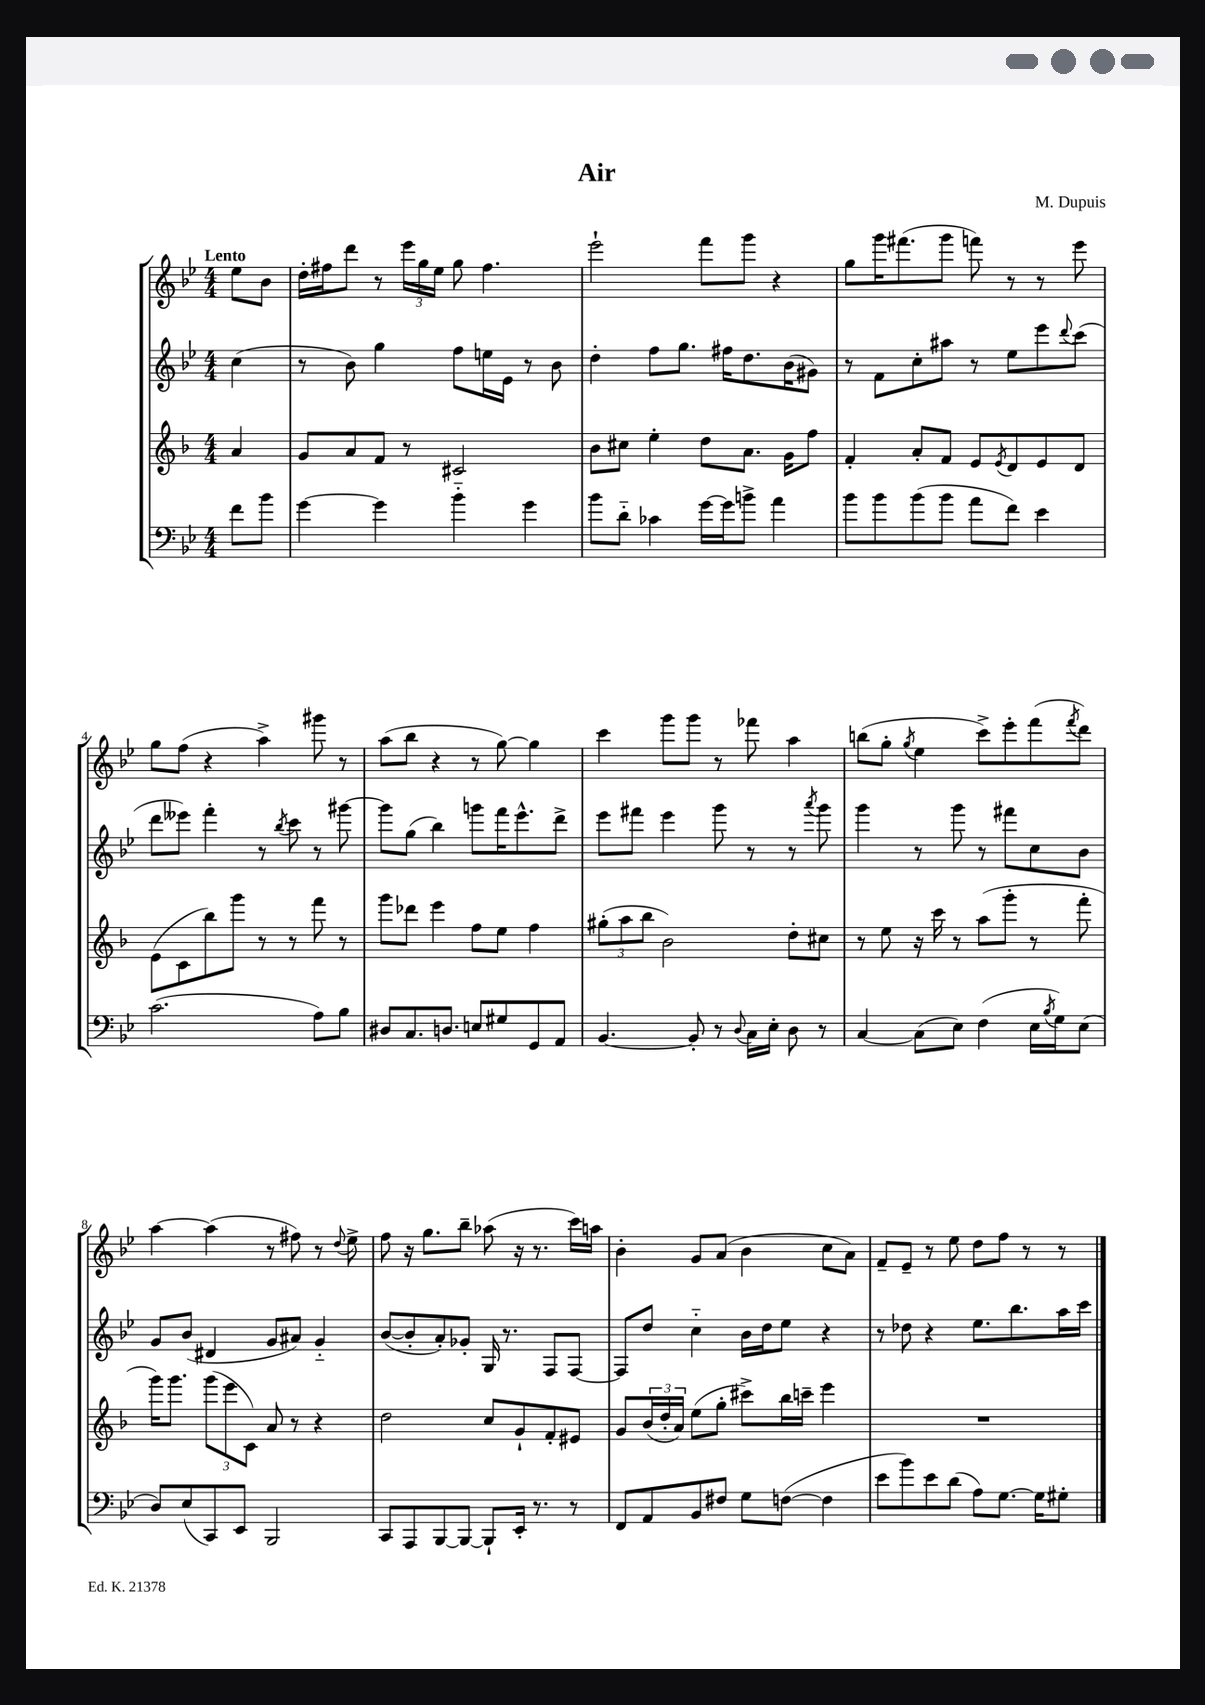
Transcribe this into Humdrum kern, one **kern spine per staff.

**kern	**kern	**kern	**kern
*staff4	*staff3	*staff2	*staff1
*clefF4	*clefG2	*clefG2	*clefG2
*k[b-e-]	*k[b-]	*k[b-e-]	*k[b-e-]
*M4/4	*M4/4	*M4/4	*M4/4
8f	4a	(4cc	8ee-
8b-	.	.	8b-
=	=	=	=
[4g	8g	8r	16dd'
.	.	.	16ff#
.	8a	8b-)	8ddd
4g]	8f	4gg	8r
.	8r	.	24eee-
.	.	.	24gg
.	.	.	24ee-
4b-'~	2c#	8ff	8gg
.	.	16ee	4.ff#
.	.	16e-	.
4g	.	8r	.
.	.	8b-	.
=	=	=	=
8b-	8b-	4dd'	2eee-`
8d'~	8cc#	.	.
4c-	4ee'	8ff	.
.	.	8.gg	.
[16g	8dd	.	8fff
16g]	.	16ff#	.
8b^	8.a	8.dd	8ggg
4a	.	.	4r
.	16g	(16b-	.
.	8ff	8g#)	.
=	=	=	=
8b-	4f'	8r	8gg
8b-	.	8f	16ggg
.	.	.	(8.fff#
(8b-	8a'	8cc'	.
8b-	8f	8aa#	8ggg
8a	8e	8r	8fff)
.	8qe	.	.
8f)	8d	8ee-	8r
4e-	8e	8eee-	8r
.	.	8qqddd	.
.	8d	(8ccc	8eee-
=	=	=	=
(2.c	(8e	8ddd	8gg
.	8c	8eee--)	(8ff
.	8bb-)	4fff'	4r
.	8ggg	.	.
.	8r	8r	4aa^)
.	.	8qbb-	.
.	8r	8ccc	.
8A)	8fff	8r	8ggg#
8B-	8r	[8ggg#	8r
=	=	=	=
8D#	8ggg	8ggg#]	(8aa
8.C	8ddd-	(8gg	8bb-
.	4eee	4bb-)	4r
8.D	.	.	.
8E	8ff	8ggg	8r
8G#	8ee	16fff	[8gg)
.	.	8.eee-^^	.
8GG	4ff	.	4gg]
8AA	.	8ddd^	.
=	=	=	=
[4.BB-	(12gg#'	8eee-	4ccc
.	12aa	.	.
.	.	8fff#	.
.	12bb-	.	.
.	2b-)	4eee-	8ggg
8BB-']	.	.	8ggg
8r	.	8ggg	8r
8qqD	.	.	.
16C	.	8r	8fff-
16E-'	.	.	.
8D	8dd'	8r	4aa
.	.	8qaaa	.
8r	8cc#	8ggg	.
=	=	=	=
[4C	8r	4ggg	(8bb
.	8ee	.	8gg'
.	.	.	8qgg
(8C]	16r	8r	4ee-
.	16ccc	.	.
8E-)	8r	8ggg	.
(4F	(8aa	8r	8ccc^)
.	8ggg'	8fff#	8eee-'
16E-	8r	8cc	(8fff
8qB-	.	.	.
16G)	.	.	.
.	.	.	8qfff
(8E-	8fff'	8b-	8ddd)
=	=	=	=
8D)	16ggg)	8g	[4aa
.	8.ggg	.	.
(8E-	.	(8b-	.
8CC)	(12ggg	4d#	(4aa]
.	12eee	.	.
8EE-	.	.	.
.	12c)	.	.
2BBB-	8a	8g	8r
.	8r	8a#)	8ff#)
.	4r	4g'~	8r
.	.	.	8qqdd
.	.	.	8ee-^
=	=	=	=
8CC	2dd	([8b-	8ff
8AAA	.	8b-']	16r
.	.	.	8.gg
[8BBB-	.	8a')	.
8BBB-_	.	8g-'	8bb-~
8BBB-`]	8cc	16G	(8aa-
.	.	8.r	.
16EE-'	8g`	.	16r
8.r	.	.	8.r
.	8f'	8F	.
8r	8e#	[8F	16ccc)
.	.	.	16aa
=	=	=	=
8FF	8g	8F]	4b-'
8AA	(24b-	8dd	.
.	24dd'	.	.
.	24a)	.	.
8BB-	(8ee	4cc'~	8g
8F#	8gg'	.	(8a
8G	8ccc#^)	16b-	4b-
.	.	16dd	.
([8F	16bb-	8ee-	.
.	16ccc~	.	.
4F]	4eee	4r	8cc
.	.	.	8a)
=	=	=	=
8e-	1r	8r	8f~
8b-)	.	8dd-	8e-~
8e-	.	4r	8r
(8d	.	.	8ee-
8A)	.	8.ee-	8dd
[8.G	.	.	8ff
.	.	8.bb-	.
.	.	.	8r
16G]	.	.	.
8G#'	.	16aa	8r
.	.	16ccc	.
==	==	==	==
*-	*-	*-	*-
